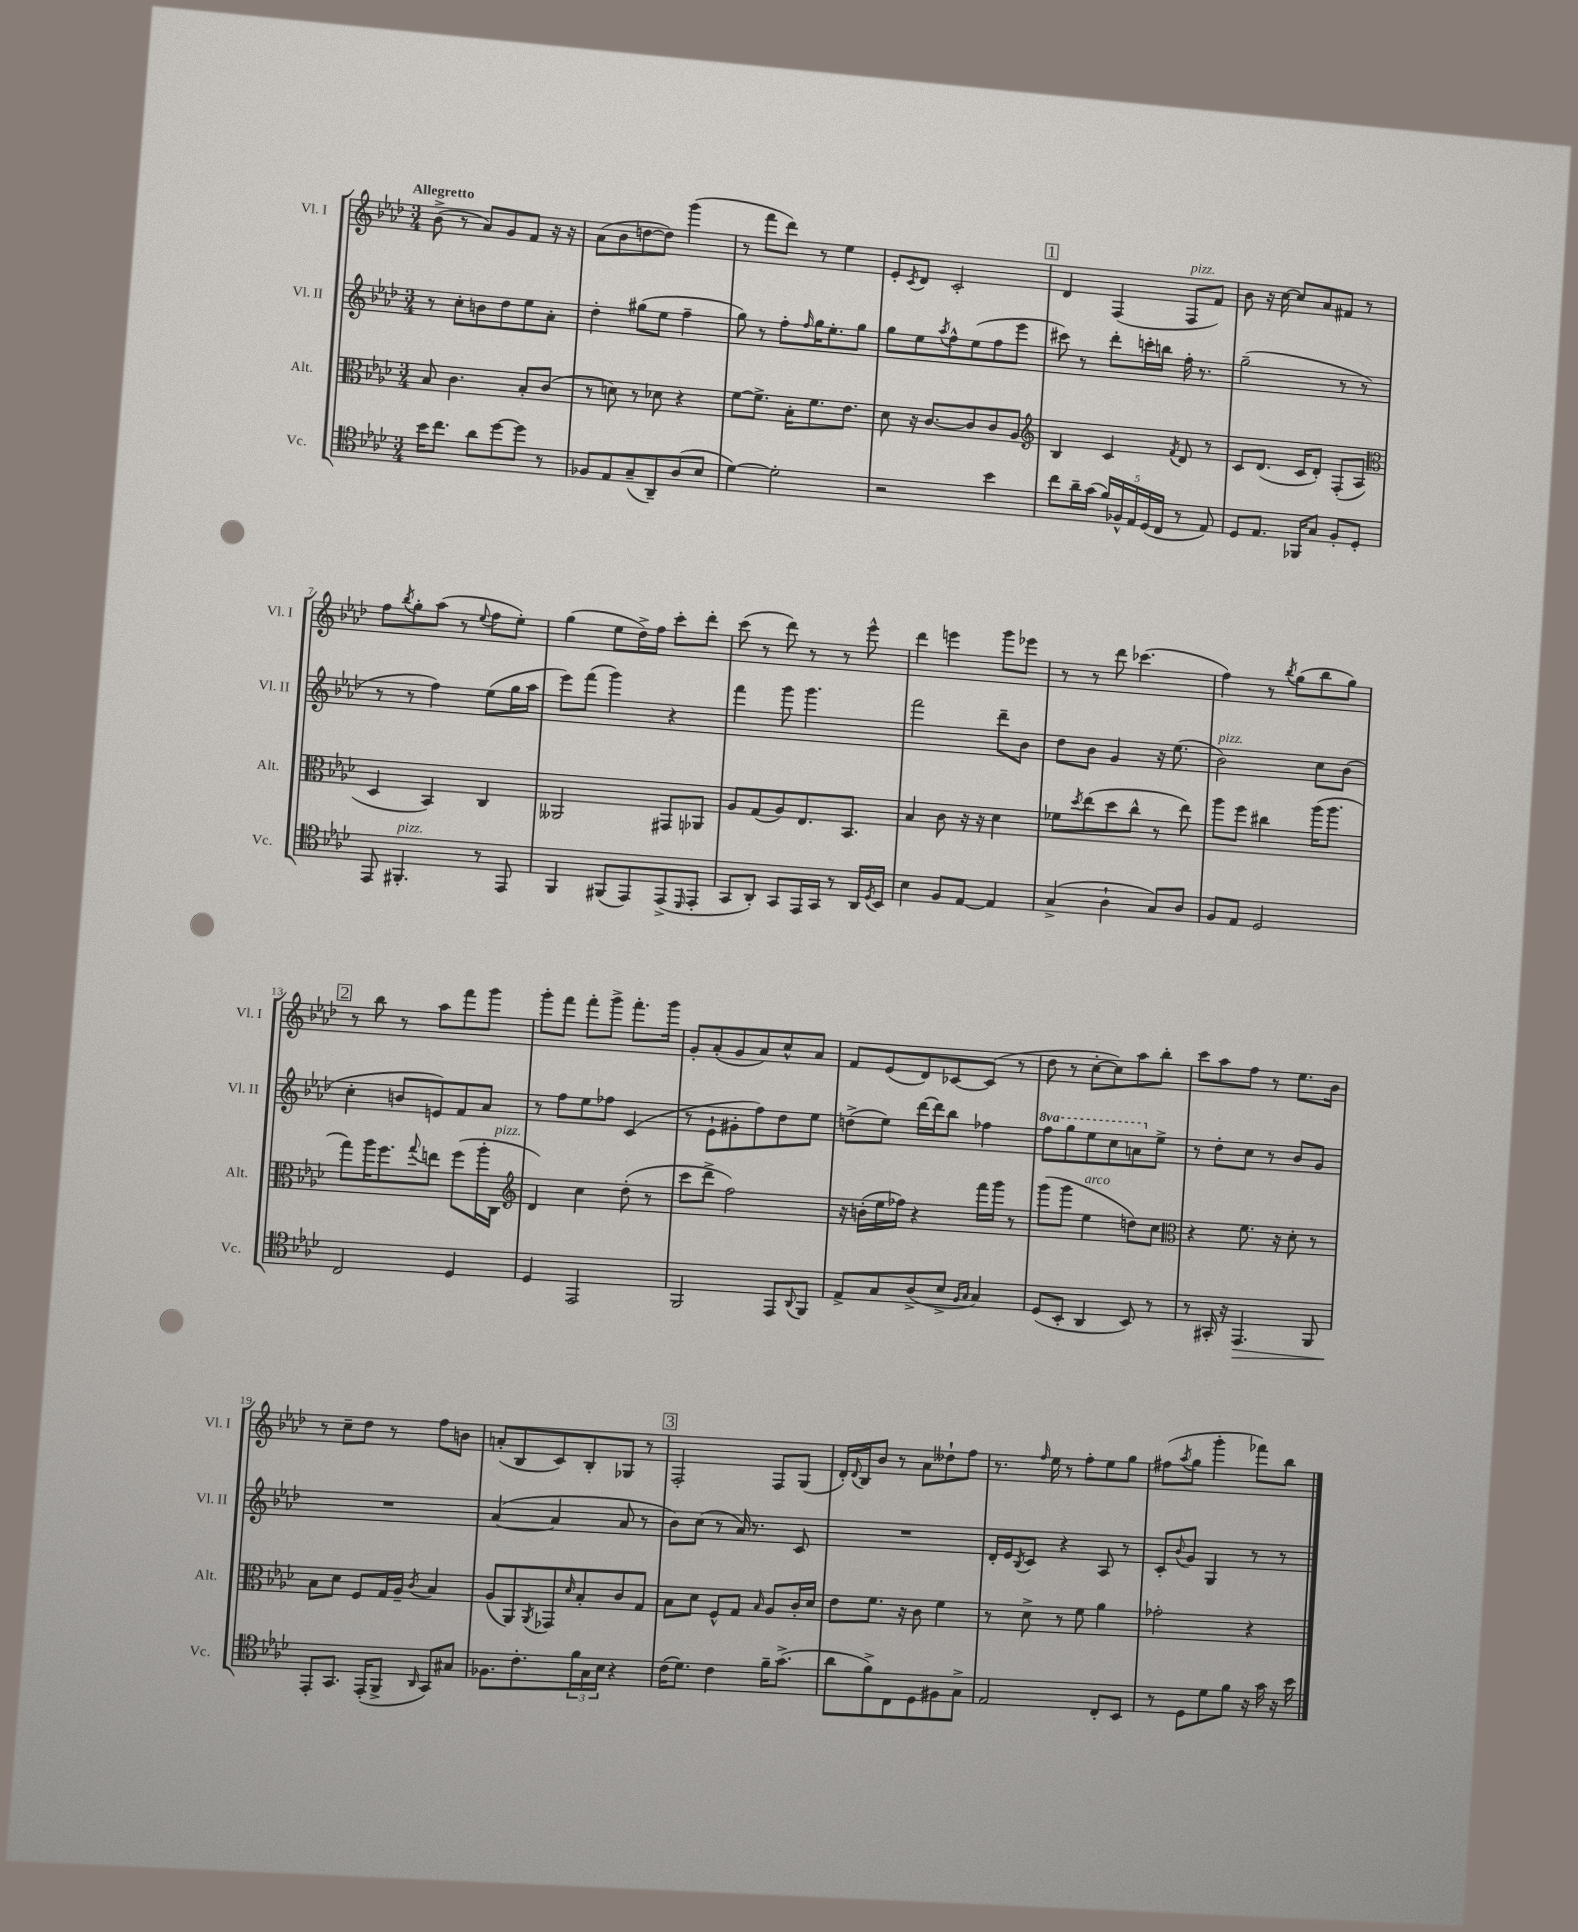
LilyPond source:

<<
\new StaffGroup <<
\new Staff = "s0" \with { instrumentName = "Vl. I" shortInstrumentName = "Vl. I" } {
    \clef treble \key aes \major \numericTimeSignature \time 3/4 \tempo "Allegretto"
    bes'8->( r8 aes'8) g'8 f'8 r16 r16 |
    aes'8( bes'8 d''8~ d''8) g'''4( |
    r8 f'''8 des'''8) r8 ees''4 |
    ees'8-. \acciaccatura { c'8 } des'8 c'2-. |
    \mark \markup { \box "1" } des'4 f4( f8^\markup { \italic "pizz." } f'8) |
    bes'8 r16 c''16~ c''8 aes'8 fis'8 r8 |
    f''8 \acciaccatura { bes''8 } g''8-. aes''8( r8 \appoggiatura { ees''8 } f''8 ees''8-.) |
    g''4( ees''8 des''16->) f''16 c'''8-. des'''8-. |
    c'''8( r8 des'''8) r8 r8 ees'''8-^ |
    des'''4 e'''4 g'''8 ees'''8 |
    r8 r8 des'''8 ces'''4.( |
    f''4) r8 \acciaccatura { bes''8 } g''8( bes''8 g''8) |
    \mark \markup { \box "2" } r8 bes''8 r8 aes''8 f'''8 g'''8 |
    g'''8-. f'''8 f'''8-. g'''8-> f'''8.-. g'''16 |
    g'8-. aes'8-.( g'8 aes'8) c''8-^ aes'8 |
    f'8 ees'8( des'8) ces'8~ ces'8( r8 |
    des''8 r8 c''8~-. c''8) aes''8 bes''8-. |
    c'''8 aes''8 f''8 r8 ees''8. bes'16 |
    r8 c''8-- des''8 r8 f''8 b'8 |
    a'8-.( bes8 c'8) bes8-. ges8 r8 |
    \mark \markup { \box "3" } f2-. f8 g8( |
    des'16-.) \appoggiatura { des'8 } bes16 bes'8 r8 aes'8 deses''8-! f''8 |
    r8. \grace { f''16 } ees''16 r8 f''8-. ees''8 g''8 |
    fis''8( \acciaccatura { aes''8 } g''8 g'''4-. fes'''8) bes''8 \bar "|." |
}
\new Staff = "s1" \with { instrumentName = "Vl. II" shortInstrumentName = "Vl. II" } {
    \clef treble \key aes \major \numericTimeSignature \time 3/4 \set Staff.ottavationMarkups = #ottavation-simple-ordinals
    r8 c''8-. b'8 des''8 ees''8 aes'8-. |
    des''4-. gis''8( ees''8 f''4-- |
    g''8) r8 f''8-. \grace { f''16 } g''16 ees''8.-. g''8 |
    g''8 ees''8 \acciaccatura { aes''8 } f''8-^ ees''8( f''8 ees'''8 |
    \mark \markup { \box "1" } cis'''8) r8 des'''8-. c'''16-. b''16 f''16-. r8. |
    g''2--( r8 r8 |
    r8 r8 f''4) ees''8( g''16 aes''16 |
    ees'''8) f'''8( g'''4) r4 |
    f'''4 g'''8 g'''4. |
    f'''2 des'''8-- bes'8 |
    des''8 bes'8 g'4 r16 ees''8.( |
    bes'2^\markup { \italic "pizz." }) c''8 bes'8( |
    \mark \markup { \box "2" } c''4-. b'8 e'8) f'8 aes'8 |
    r8 f''8 ees''8 fes''8 c'4( |
    r8 ees'8-! gis'8-. f''8) des''8 ees''8 |
    d''8->( ees''8) des'''16~ des'''16 bes''8 fes''4 |
    \ottava #1 f'''8 g'''8 ees'''8 c'''8 a''8 \ottava #0 ees''8-> |
    r8 des''8-. c''8 r8 bes'8 g'8 |
    R2. |
    aes'4~( aes'4 aes'8 r8 |
    \mark \markup { \box "3" } bes'8) c''8( r8 aes'16) r8. c'8 |
    R2. |
    des'16-. ees'16 \acciaccatura { bes8 } c'8 r4 aes8 r8 |
    c'8-. \appoggiatura { bes'8 } g'8 g4 r8 r8 \bar "|." |
}
\new Staff = "s2" \with { instrumentName = "Alt." shortInstrumentName = "Alt." } {
    \clef alto \key aes \major \numericTimeSignature \time 3/4
    bes8 c'4. bes8-. c'8( |
    r8 d'8) r8 des'8 r4 |
    f'8~ f'8.-> bes16-. f'8. ees'8. |
    des'8 r16 c'8.~ c'8 c'8 aes8 |
    \mark \markup { \box "1" } \clef treble bes4 c'4 \acciaccatura { f'8 } des'8 r8 |
    c'8 des'8.( c'16 des'8-.) f8-.( aes8 |
    \clef alto des4 bes,4) c4 |
    aeses,2 gis,8 aes,8 |
    aes8 g8( aes8) ees8. bes,8. |
    bes4 c'8 r16 r16 des'4 |
    fes'8 \acciaccatura { des''8 } ees''8( des''8 c''8-^ r8 ees''8) |
    aes''8 f''8 cis''4 aes''16( aes''8. |
    \mark \markup { \box "2" } g''8) aes''16 f''8. \appoggiatura { g''8 } e''8 f''8( aes''16-. c16^\markup { \italic "pizz." } |
    \clef treble des'4) c''4 des''8-.( r8 |
    c'''8 des'''8-> f''2) |
    r16 b'16-.( ees''16 fes''16) r4 f'''16 g'''16 r8 |
    g'''8( g'''8 ees''4^\markup { \italic "arco" } d''8) c''8 |
    \clef alto r4 f'8. r16 des'8-. r8 |
    bes8 des'8 f8 g16 aes16-- \acciaccatura { c'8 } bes4 |
    aes8( aes,8) \acciaccatura { aes,8 } ges,8 \grace { des'16 } bes8-. c'8 g8 |
    \mark \markup { \box "3" } bes8 des'8 f8-^ g8 \grace { bes16 } aes8 c'16-. des'16 |
    ees'8 f'8. r16 c'8 f'4 |
    r8 des'8-> r8 f'8 aes'4 |
    ges'2-. r4 \bar "|." |
}
\new Staff = "s3" \with { instrumentName = "Vc." shortInstrumentName = "Vc." } {
    \clef tenor \key aes \major \numericTimeSignature \time 3/4
    bes'16 c''8. aes'8 des''8~ des''8 r8 |
    fes8 ees8 g8--( aes,8--) aes8( bes8 |
    des'4~) des'2-. |
    r2 bes'4 |
    \mark \markup { \box "1" } c''8 aes'16-- g'16( \tuplet 5/4 { f'16) fes16-^ ees16 des16( c16 } r8 ees8) |
    des8 ees8. fes,16 g8 f8-. des8-. |
    ees,8 fis,4.-.^\markup { \italic "pizz." } r8 ees,8 |
    f,4 fis,8( ees,8) ees,8->( \grace { des,16 } ees,8-. |
    g,8 aes,8-.) g,8 ees,16 g,16 r8 aes,16 \acciaccatura { des8 } bes,16 |
    bes4 f8 ees8~ ees4 |
    g4->( aes4-! g8) aes8 |
    f8 ees8 des2 |
    \mark \markup { \box "2" } c2 des4 |
    des4 ees,2 |
    f,2 ees,8 \appoggiatura { aes,8 } f,8 |
    ees8-> g8 aes8->( bes8-> \grace { f16 g16 } g4) |
    des8( bes,8-. aes,4 bes,8) r8 |
    r8 gis,16-. r16 ees,4.\> f,8 |
    ees,8-.\! g,8. ees,16-.( f,8-> \grace { aes,16 } g,8) gis8 |
    fes8. c'8.-. \tuplet 3/2 { f'16 g16 bes16 } r4 |
    \mark \markup { \box "3" } c'16( des'8.) c'4 f'16-- g'8.->( |
    aes'8 f'8->) c8 des8 fis8 g8-> |
    ees2 c8-. bes,8 |
    r8 des8 des'8 f'8 r16 g'16 r16 bes'16 \bar "|." |
}
>>
>>
